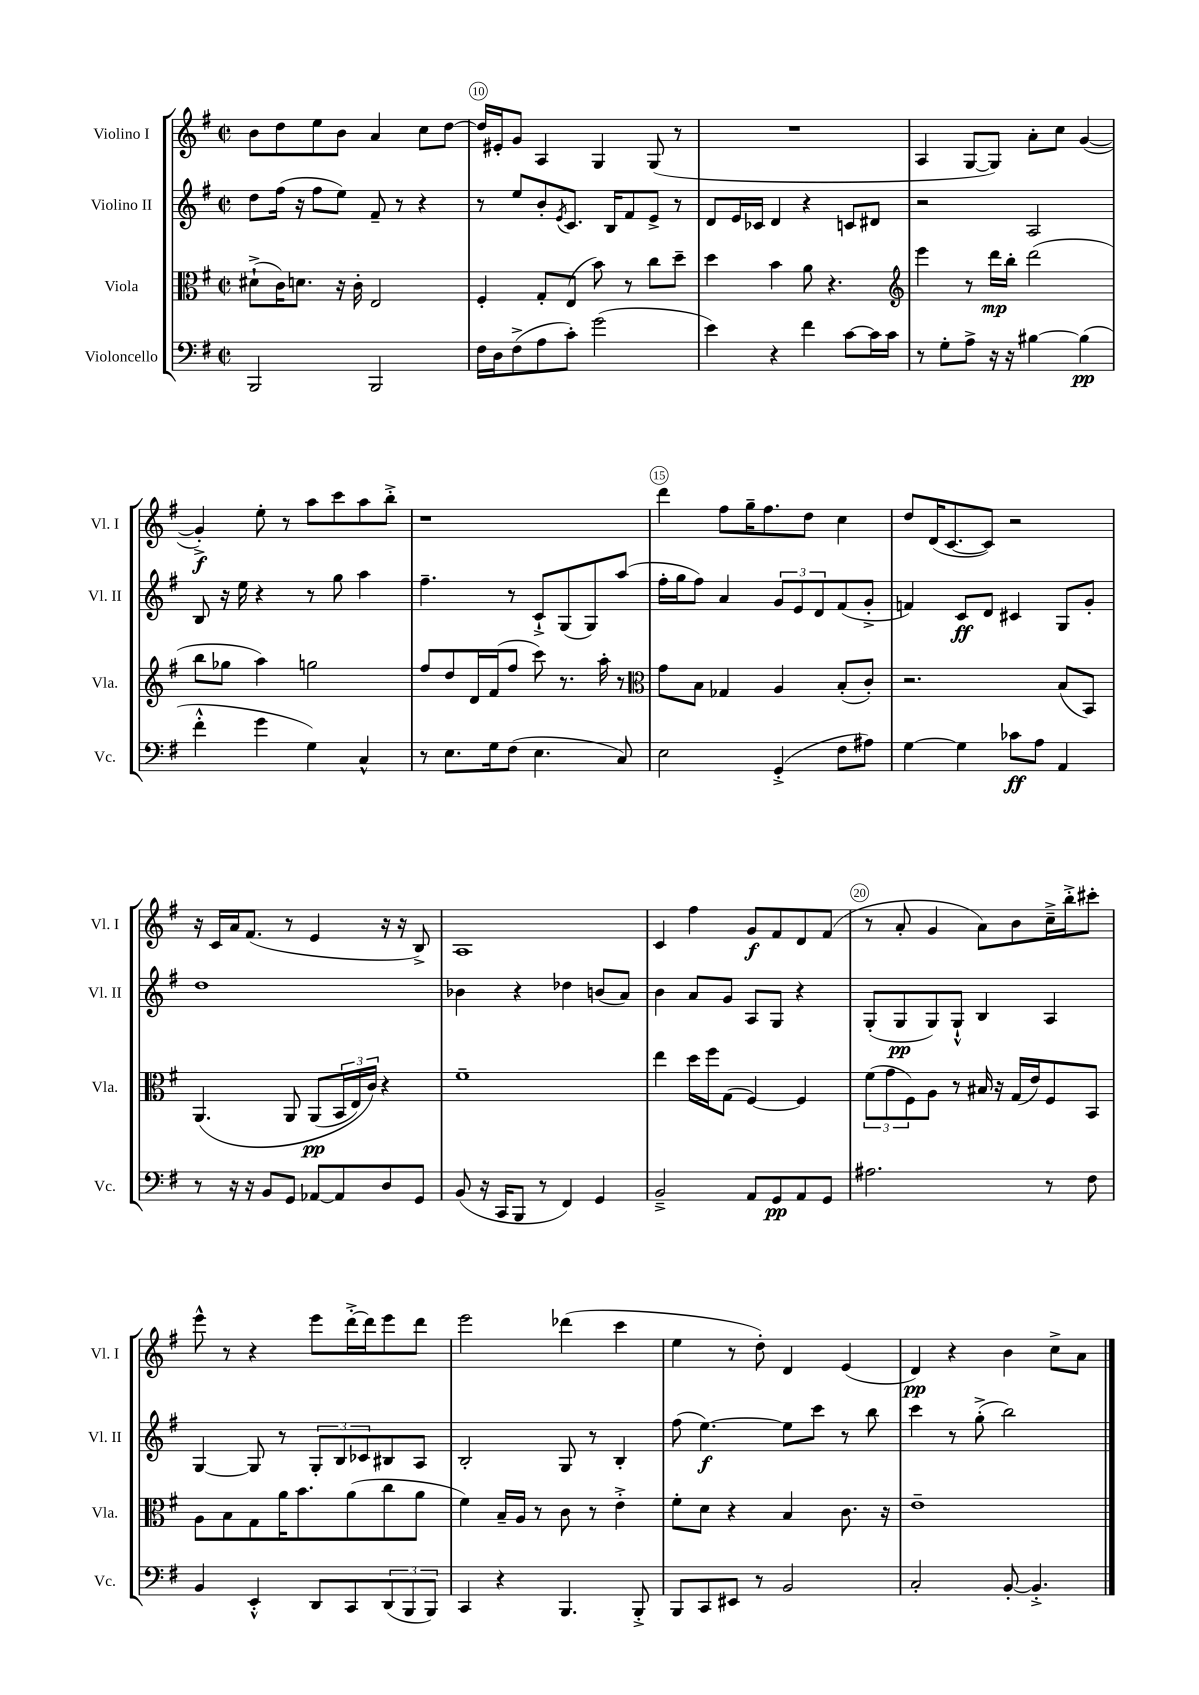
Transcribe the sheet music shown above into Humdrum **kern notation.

**kern	**dynam	**kern	**dynam	**kern	**dynam	**kern	**dynam
*part4	*part4	*part3	*part3	*part2	*part2	*part1	*part1
*staff4	*staff4	*staff3	*staff3	*staff2	*staff2	*staff1	*staff1
*I"Violoncello	*	*I"Viola	*	*I"Violino II	*	*I"Violino I	*
*I'Vc.	*	*I'Vla.	*	*I'Vl. II	*	*I'Vl. I	*
*clefF4	*	*clefC3	*	*clefG2	*	*clefG2	*
*k[f#]	*	*k[f#]	*	*k[f#]	*	*k[f#]	*
*M2/2	*	*M2/2	*	*M2/2	*	*M2/2	*
*met(c|)	*	*met(c|)	*	*met(c|)	*	*met(c|)	*
=9	=9	=9	=9	=9	=9	=9	=9
2BBB/	.	(8d#X`^\L	.	8dd\L	.	8b\L	.
.	.	16c\K)	.	(16ff#\Jk	.	8dd\	.
.	.	8.dn\J	.	16r	.	.	.
.	.	.	.	8ff#\L	.	8ee\	.
.	.	16r	.	8ee\J)	.	8b\J	.
.	.	16c'\	.	.	.	.	.
2BBB/	.	2E/	.	8f#~/	.	4a/	.
.	.	.	.	8r	.	.	.
.	.	.	.	4r	.	8cc\L	.
.	.	.	.	.	.	[8dd\J	.
=10	=10	=10	=10	=10	=10	=10	=10
16F#\LL	.	4F#'/	.	8r	.	16dd/LL]	.
16D\J	.	.	.	.	.	16e#X'/J	.
(8F#^\	.	.	.	8ee/L	.	8g/J	.
8A\	.	8G'/L	.	8b'/	.	4A/	.
.	.	.	.	8qe/	.	.	.
8c'\J)	.	(8E/J	.	8.c/J	.	.	.
(2g\	.	8b\)	.	.	.	4G/	.
.	.	.	.	16B/KL	.	.	.
.	.	8r	.	8f#/	.	.	.
.	.	8cc\L	.	8e^/J	.	(8G/	.
.	.	8dd~\J	.	8r	.	8r	.
=11	=11	=11	=11	=11	=11	=11	=11
4e\)	.	4dd\	.	8d/L	.	1r	.
.	.	.	.	16e/L	.	.	.
.	.	.	.	16c-X/JJ	.	.	.
4r	.	4b\	.	4d/	.	.	.
4f#\	.	8a\	.	4r	.	.	.
.	.	4.r	.	.	.	.	.
[8c\L	.	.	.	8cn/L	.	.	.
16c\L]	.	.	.	8d#X/J	.	.	.
16c\JJ	.	.	.	.	.	.	.
=12	=12	=12	=12	=12	=12	=12	=12
*	*	*clefG2	*	*	*	*	*
8r	.	4eee\	.	2r	.	4A/	.
8G'\L	.	.	.	.	.	.	.
8A^\J	.	8r	.	.	.	[8G/L	.
16r	.	16ddd\LL	mp	.	.	8G/J])	.
16r	.	16bb'\JJ	.	.	.	.	.
[4B#X\	.	(2ddd\	.	2A/	.	8a'\L	.
.	.	.	.	.	.	8cc\J	.
(4B#\]	pp	.	.	.	.	([4g/	.
!!LO:LB:g=z
=13	=13	=13	=13	=13	=13	=13	=13
4f#'^^\	.	8bb\L	.	8B/	.	4g'^/])	f
.	.	8gg-X\J	.	16r	.	.	.
.	.	.	.	16ee\	.	.	.
4g\	.	4aa\)	.	4r	.	8ee'\	.
.	.	.	.	.	.	8r	.
4G\)	.	2ggn\	.	8r	.	8aa\L	.
.	.	.	.	8gg\	.	8ccc\	.
4C^^/	.	.	.	4aa\	.	8aa\	.
.	.	.	.	.	.	8bb'^\J	.
=14	=14	=14	=14	=14	=14	=14	=14
8r	.	8ff#/L	.	4.ff#~\	.	1r	.
8.E\L	.	8dd/	.	.	.	.	.
.	.	16d/L	.	.	.	.	.
16G\k	.	(16f#/J	.	.	.	.	.
(8F#\J	.	8ff#/J	.	8r	.	.	.
4.E\	.	8ccc\)	.	8c`^/L	.	.	.
.	.	8.r	.	(8G/	.	.	.
.	.	.	.	8G/)	.	.	.
.	.	16aa'\	.	.	.	.	.
8C/)	.	8r	.	(8aa/J	.	.	.
=15	=15	=15	=15	=15	=15	=15	=15
*	*	*clefC3	*	*	*	*	*
2E\	.	8g\L	.	16ff#'\LL	.	4ddd\	.
.	.	.	.	16gg\J	.	.	.
.	.	8B\J	.	8ff#\J)	.	.	.
.	.	4G-X/	.	4a/	.	8ff#\L	.
.	.	.	.	.	.	16gg~\K	.
.	.	.	.	.	.	8.ff#\	.
(4GG'^/	.	4A/	.	12g/L	.	.	.
.	.	.	.	12e/	.	.	.
.	.	.	.	.	.	8dd\J	.
.	.	.	.	12d/	.	.	.
8F#\L	.	(8B'/L	.	(8f#/	.	4cc\	.
8A#X\J)	.	8c'/J)	.	8g'^/J	.	.	.
=16	=16	=16	=16	=16	=16	=16	=16
[4G\	.	2.r	.	4fn/)	.	8dd/L	.
.	.	.	.	.	.	(16d/K	.
.	.	.	.	.	.	[8.c/	.
4G\]	.	.	.	8c/L	ff	.	.
.	.	.	.	8d/J	.	8c/J])	.
8c-X\L	ff	.	.	4c#X/	.	2r	.
8A\J	.	.	.	.	.	.	.
4AA/	.	(8B/L	.	8G/L	.	.	.
.	.	8BB/J)	.	8g'/J	.	.	.
!!LO:LB:g=z
=17	=17	=17	=17	=17	=17	=17	=17
8r	.	(4.AA/	.	1dd	.	16r	.
.	.	.	.	.	.	16c/LL	.
16r	.	.	.	.	.	16a/J	.
16r	.	.	.	.	.	(8.f#/J	.
8BB/L	.	.	.	.	.	.	.
8GG/J	.	8AA/	.	.	.	8r	.
[8AA-X/L	.	(8AA/L	pp	.	.	4e/	.
8AA-/]	.	24BB/L	.	.	.	.	.
.	.	24E/)	.	.	.	.	.
.	.	24c/JJ)	.	.	.	.	.
8D/	.	4r	.	.	.	16r	.
.	.	.	.	.	.	16r	.
8GG/J	.	.	.	.	.	8B^/)	.
=18	=18	=18	=18	=18	=18	=18	=18
(8BB/	.	1f#~	.	4b-X\	.	1A	.
16r	.	.	.	.	.	.	.
16CC/KL	.	.	.	.	.	.	.
8BBB/J	.	.	.	4r	.	.	.
8r	.	.	.	.	.	.	.
4FF#/)	.	.	.	4dd-X\	.	.	.
4GG/	.	.	.	(8bn/L	.	.	.
.	.	.	.	8a/J)	.	.	.
=19	=19	=19	=19	=19	=19	=19	=19
2BB~^/	.	4ee\	.	4b\	.	4c/	.
.	.	16dd\LL	.	8a/L	.	4ff#\	.
.	.	16ff#\J	.	.	.	.	.
.	.	(8G\J	.	8g/J	.	.	.
8AA/L	.	[4F#/)	.	8A/L	.	8g/L	f
8GG/	pp	.	.	8G/J	.	8f#/	.
8AA/	.	4F#/]	.	4r	.	8d/	.
8GG/J	.	.	.	.	.	(8f#/J	.
=20	=20	=20	=20	=20	=20	=20	=20
2.A#X\	.	(12f#\L	.	(8G'/L	.	8r	.
.	.	12g\	.	.	.	.	.
.	.	.	.	8G/	pp	8a'/	.
.	.	12F#\)	.	.	.	.	.
.	.	8A\J	.	8G/)	.	4g/	.
.	.	8r	.	8G`^^/J	.	.	.
.	.	16B#X/	.	4B/	.	8a\L)	.
.	.	16r	.	.	.	.	.
.	.	(16G/LL	.	.	.	8b\	.
.	.	16e/J)	.	.	.	.	.
8r	.	8F#/	.	4A/	.	16cc~^\L	.
.	.	.	.	.	.	16bb'^\J	.
8F#\	.	8BB/J	.	.	.	8ccc#X'\J	.
!!LO:LB:g=z
=21	=21	=21	=21	=21	=21	=21	=21
4BB/	.	8A\L	.	[4G/	.	8eee^^\	.
.	.	8B\	.	.	.	8r	.
4EE'^^/	.	8G\	.	8G/]	.	4r	.
.	.	16a\K	.	8r	.	.	.
.	.	8.b\	.	.	.	.	.
8DD/L	.	.	.	12G'/L	.	8eee\L	.
.	.	.	.	12B/	.	.	.
8CC/	.	(8a\	.	.	.	[16ddd'^\L	.
.	.	.	.	12c-X/	.	.	.
.	.	.	.	.	.	16ddd\J]	.
(12DD/	.	8cc\	.	8B#X/	.	8eee\	.
12BBB/	.	.	.	.	.	.	.
.	.	8a\J	.	8A/J	.	8ddd\J	.
12BBB/J)	.	.	.	.	.	.	.
=22	=22	=22	=22	=22	=22	=22	=22
4CC/	.	4f#\)	.	2B'/	.	2eee\	.
4r	.	16B~/LL	.	.	.	.	.
.	.	16A/JJ	.	.	.	.	.
.	.	8r	.	.	.	.	.
4.BBB/	.	8c\	.	8G/	.	(4ddd-X\	.
.	.	8r	.	8r	.	.	.
.	.	4e'^\	.	4B'/	.	4ccc\	.
8BBB'^/	.	.	.	.	.	.	.
=23	=23	=23	=23	=23	=23	=23	=23
8BBB/L	.	8f#'\L	.	(8ff#\	.	4ee\	.
8CC/	.	8d\J	.	[4.ee\)	f	.	.
8EE#X/J	.	4r	.	.	.	8r	.
8r	.	.	.	.	.	8dd'\)	.
2BB/	.	4B/	.	8ee\L]	.	4d/	.
.	.	.	.	8ccc\J	.	.	.
.	.	8.c\	.	8r	.	(4e/	.
.	.	.	.	8bb\	.	.	.
.	.	16r	.	.	.	.	.
=24	=24	=24	=24	=24	=24	=24	=24
2C'/	.	1e~	.	4ccc\	.	4d/)	pp
.	.	.	.	8r	.	4r	.
.	.	.	.	(8gg'^\	.	.	.
[8BB'/	.	.	.	2bb\)	.	4b\	.
4.BB'^/]	.	.	.	.	.	.	.
.	.	.	.	.	.	8cc^\L	.
.	.	.	.	.	.	8a\J	.
==	==	==	==	==	==	==	==
*-	*-	*-	*-	*-	*-	*-	*-
